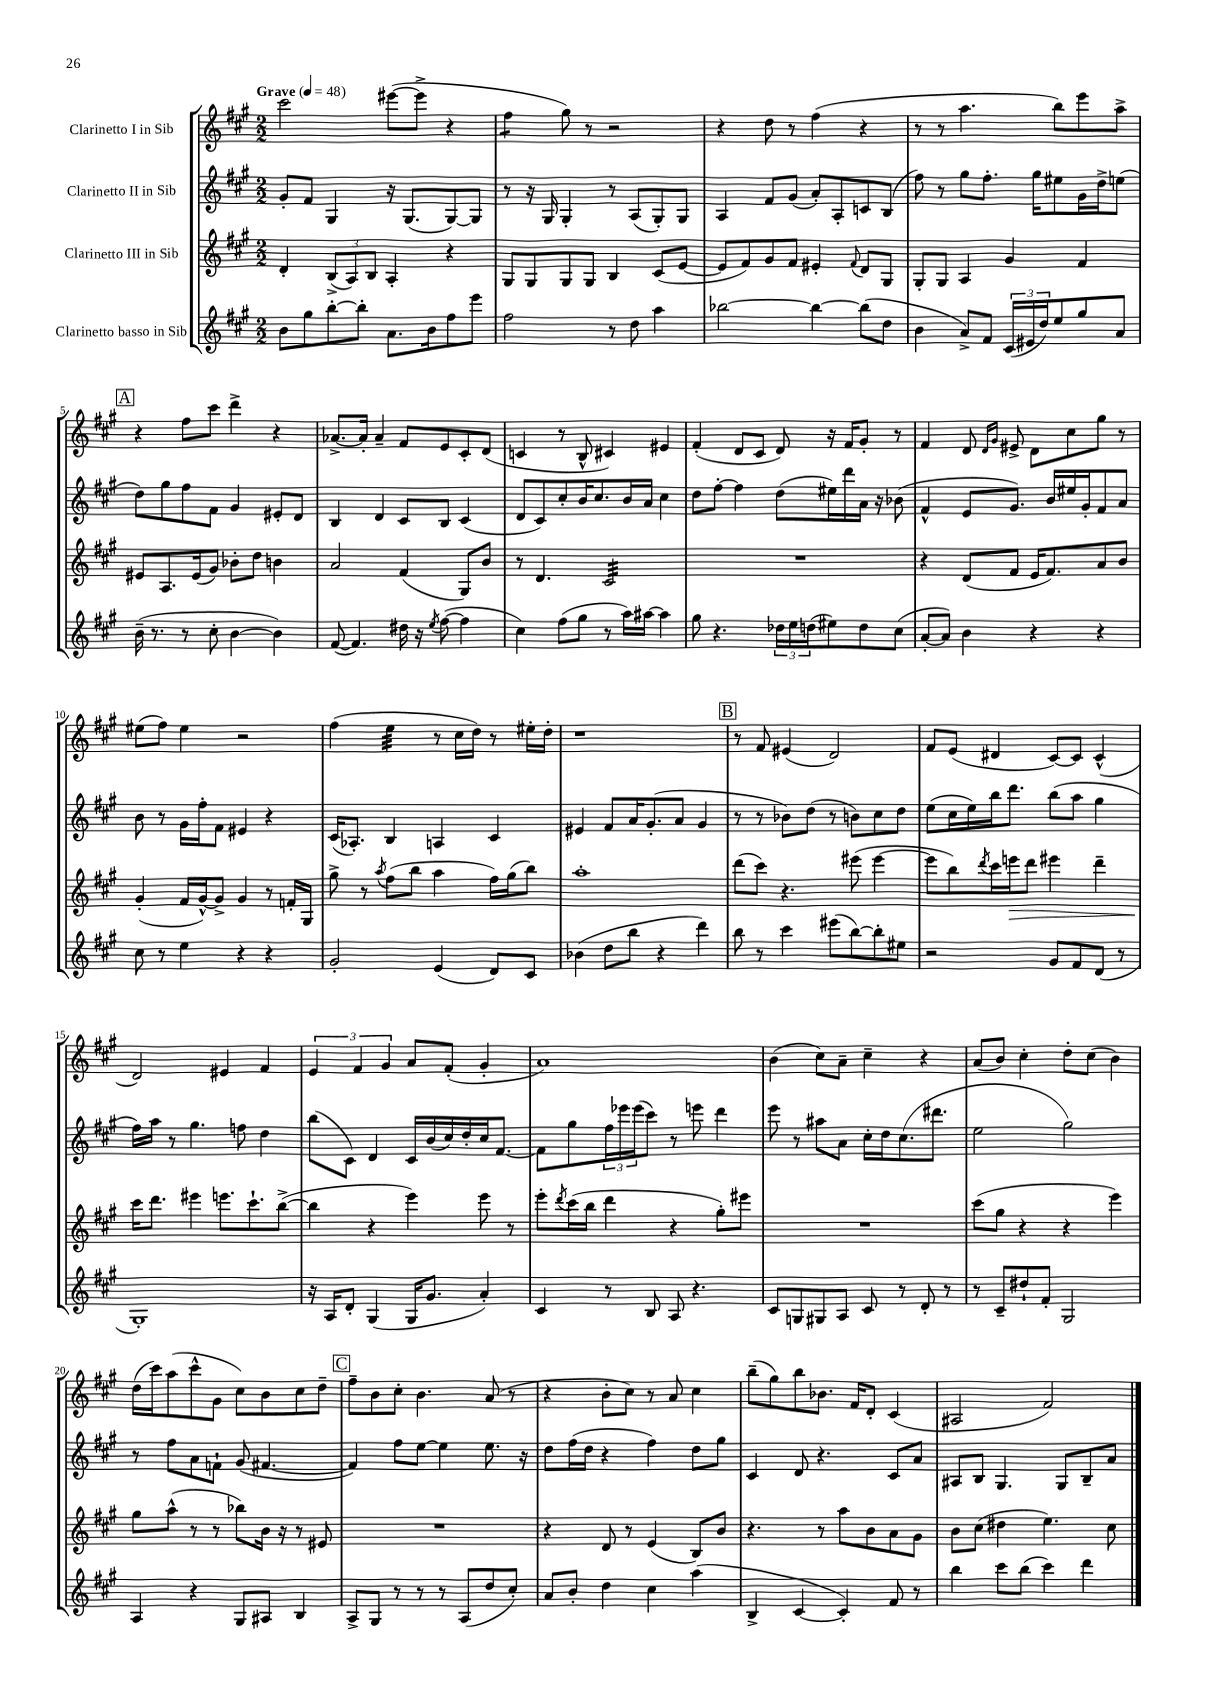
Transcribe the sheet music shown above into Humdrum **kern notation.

**kern	**kern	**kern	**kern
*staff4	*staff3	*staff2	*staff1
*clefG2	*clefG2	*clefG2	*clefG2
*k[f#c#g#]	*k[f#c#g#]	*k[f#c#g#]	*k[f#c#g#]
*M2/2	*M2/2	*M2/2	*M2/2
*MM48	*MM48	*MM48	*MM48
8b	4d'	8g#'	2ccc#
8gg#	.	8f#	.
[8bb'	(12B^	4G#	.
.	12A)	.	.
8bb']	.	.	.
.	12B	.	.
8.a	4A'	16r	([8eee#
.	.	(8.G#	.
.	.	.	8eee#^]
16b	.	.	.
8ff#	4r	[8G#)	4r
8eee	.	8G#]	.
=	=	=	=
2ff#	8G#	8r	4ff#
.	8G#	16r	.
.	.	16G#	.
.	8G#	4G#'	8gg#)
.	8G#	.	8r
8r	4B	8r	2r
8dd	.	(8A	.
4aa	(8c#	8G#')	.
.	[8e	8G#	.
=	=	=	=
[2bb-	8e]	4A	4r
.	8f#)	.	.
.	8g#	8f#	8dd
.	8f#	(8g#	8r
4bb-_	4e#'	8a')	(4ff#
.	.	8A'	.
.	8qqf#	.	.
(8bb-]	8d	8c	4r
8dd	8G#	(8B	.
=	=	=	=
4b	8G#'	8ff#)	8r
.	8G#	8r	8r
8a^)	4A	8gg#	4.aa
8f#	.	8.ff#'	.
(24c#	4g#	.	.
24e#	.	.	.
.	.	16gg#	.
24dd)	.	.	.
8ee	.	8ee#	8bb)
8gg#	4f#	16g#	8eee
.	.	16dd^	.
8a	.	(8ee	8aa^
=	=	=	=
(16b~	8e#	8dd)	4r
8.r	.	.	.
.	8.A	8gg#	.
8r	.	8ff#	8ff#
.	(16e#	.	.
8cc#'	8g#)	8f#	8ccc#
[4b	8b-'	4g#	4ddd^
.	8dd	.	.
4b])	4b	8e#'	4r
.	.	8d	.
=	=	=	=
([8f#	2a	4B	[8.a-^
4.f#])	.	.	.
.	.	.	16a-']
.	.	4d	4a-~
16dd#	(4f#	8c#	8f#
16r	.	.	.
8qee	.	.	.
([8ff#	.	8B	8e
4ff#]	8G#)	(4c#	8c#'
.	8b	.	(8d
=	=	=	=
4cc#)	8r	8d	4c
.	4.d	8c#)	.
(8ff#	.	8cc#'	8r
8gg#	.	16b	8B^^
.	.	8.cc#	.
8r	2c#	.	4c#)
16aa)	.	16b	.
[16aa#	.	16a	.
4aa#]	.	4cc#	4e#
=	=	=	=
8gg#	1r	8dd	(4f#'
4.r	.	[8ff#'	.
.	.	4ff#]	8d
.	.	.	8c#
24dd-	.	(8dd	8d)
24ee	.	.	.
(24dd	.	.	.
8ee#)	.	16ee#)	16r
.	.	16ddd	16f#
8dd	.	16a	8g#'
.	.	16r	.
(8cc#	.	(8b-	8r
=	=	=	=
[8a'	4r	4f#^^	4f#
8a])	.	.	.
4b	(8d	8e	8d
.	.	.	16qqd
.	.	.	16qqg#
.	8f#	8.g#)	8e#^
4r	16e	.	8d
.	8.f#)	16b	.
.	.	16ee#	8cc#
.	.	16g#'	.
4r	8a	8f#	8gg#
.	8b	8a	8r
=	=	=	=
8cc#	(4g#'	8b	(8ee#
8r	.	8r	8ff#)
4ee	16f#	16g#	4ee#
.	[16g#^^)	16ff#'	.
.	8g#^]	8f#	.
4r	4g#	4e#	2r
4r	8r	4r	.
.	16f'	.	.
.	16G#	.	.
=	=	=	=
2g#'	8gg#^	(16c#	(4ff#
.	.	8.A-')	.
.	8r	.	.
.	8qaa	.	.
.	(8ff#	4B	4ee
.	8bb	.	.
(4e	4aa	4A	8r
.	.	.	16cc#
.	.	.	16dd)
8d)	16ff#)	4c#	8r
.	(16gg#	.	.
8c#	8bb)	.	16ee#'
.	.	.	16dd'
=	=	=	=
(4b-	1aa'	4e#	1r
8dd	.	8f#	.
8bb	.	16a	.
.	.	(8.g#'	.
4r	.	.	.
.	.	8a	.
4ddd)	.	4g#	.
=	=	=	=
8bb	(8ddd	8r	8r
8r	8ccc#)	8r	8f#
4ccc#	4.r	8b-)	(4e#
.	.	(8dd	.
(8eee#	.	8r	2d)
[8bb)	(8eee#	8b)	.
8bb']	[4eee#	8cc#	.
8ee#	.	8dd	.
=	=	=	=
2r	8eee#]	(8ee	8f#
.	8bb)	16cc#	(8e
.	.	16ee)	.
.	8qddd	.	.
.	16ccc#	16bb	4d#
.	16eee	8.ddd	.
.	8ddd	.	.
8g#	4eee#	(8bb	[8c#)
8f#	.	8aa	8c#]
(8d	4ddd~	4gg#	(4c#^^
8r	.	.	.
=	=	=	=
1G#')	16ccc#	16ff#)	2d)
.	8.ddd	16aa	.
.	.	8r	.
.	4eee#	4.gg#	.
.	8.eee	.	4e#
.	.	8ff	.
.	8.ccc#`	.	.
.	.	4dd	4f#
.	([8bb^	.	.
=	=	=	=
16r	4bb]	(8bb	6e
16A	.	.	.
8d'	.	8c#)	.
.	.	.	6f#
(4G#	4r	4d	.
.	.	.	6g#
16G#	4eee)	16c#	8a
8.g#	.	(16b	.
.	.	16cc#)	(8f#'
.	.	16dd'	.
4a')	8eee	16cc#	4g#'
.	.	[8.f#	.
.	8r	.	.
=	=	=	=
4c#	8eee'	8f#]	1a)
.	8qddd	.	.
.	(16ccc#	8gg#	.
.	16bb	.	.
8r	4ddd	24ff#	.
.	.	24eee-	.
.	.	(24eee-	.
8B	.	8ccc#)	.
8A	4r	8r	.
4.r	.	8eee	.
.	8gg#')	4ddd	.
.	8eee#	.	.
=	=	=	=
8c#	1r	8eee	(4b
8G	.	8r	.
8G#	.	8aa#	8cc#)
8A	.	8a	8a~
8c#	.	16cc#'	4cc#~
.	.	16dd	.
8r	.	(8.cc#	.
8d'	.	.	4r
.	.	8.ddd#	.
8r	.	.	.
=	=	=	=
8r	(8ccc#	2ee	(8a
8c#~	8gg#	.	8b)
8dd#`	4r	.	4cc#'
8f#'	.	.	.
2G#	4r	2gg#)	8dd'
.	.	.	(8cc#
.	4eee)	.	4b)
=	=	=	=
4A	8gg#	8r	(16dd
.	.	.	16ccc#)
.	(8aa^^	8ff#	(8aa
4r	8r	8a	8ccc#^^
.	8r	8f`	8g#
8G#	8bb-)	(8g#	8cc#)
8A#	16b	[4.f#	8b
.	16r	.	.
4B	8r	.	8cc#
.	8e#	.	8dd~
=	=	=	=
8A^	1r	4f#])	8ff#~
8G#	.	.	8b
8r	.	8ff#	8cc#'
8r	.	[8ee	4.b
8r	.	4ee]	.
(8A	.	.	.
8dd	.	8.ee	(8a
8cc#')	.	.	8r
.	.	16r	.
=	=	=	=
8a	4r	8dd	4r
8b'	.	(16ff#	.
.	.	16dd	.
4dd	8d	4r	8b'
.	8r	.	8cc#)
4cc#	(4e	4ff#)	8r
.	.	.	8a
(4aa	8B)	8dd	4cc#
.	8b	8gg#	.
=	=	=	=
4B^	4.r	4c#	(8bb~
.	.	.	8gg#)
[4c#	.	8d	8bb
.	8r	4.r	8.b-
4c#'])	8aa	.	.
.	.	.	16f#
.	8b	.	8d'
8f#	8a	8c#	(4c#
8r	8g#	8a	.
=	=	=	=
4bb	8b	8A#	2A#
.	(8cc#	8B	.
8ccc#	4dd#	4.G#	.
(8bb	.	.	.
4ccc#)	4.ee)	.	2f#)
.	.	8G#	.
4ddd	.	8B~	.
.	8cc#	8a	.
==	==	==	==
*-	*-	*-	*-
